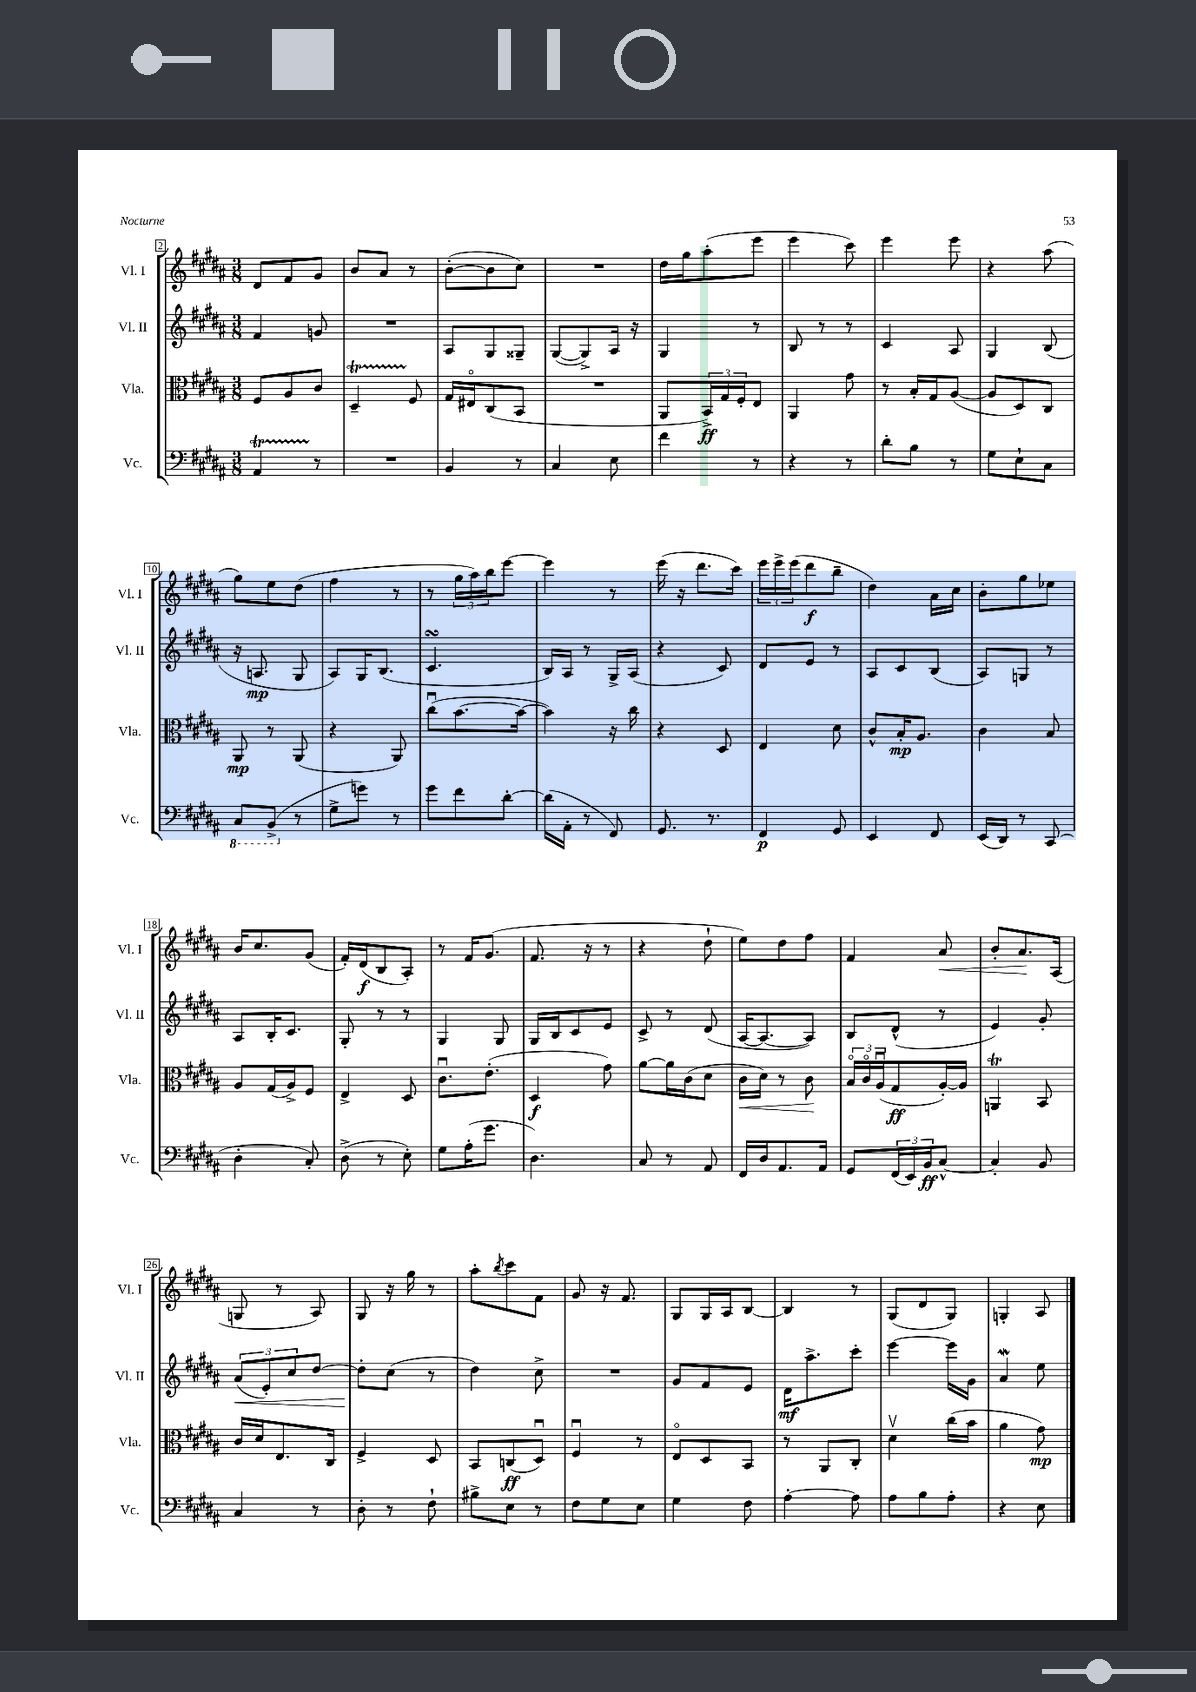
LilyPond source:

<<
\new StaffGroup <<
\new Staff = "s0" \with { instrumentName = "Vl. I" shortInstrumentName = "Vl. I" } {
    \clef treble \key b \major \numericTimeSignature \time 3/8
    dis'8 fis'8 gis'8 |
    b'8 ais'8 r8 |
    b'8~-.( b'8 cis''8) |
    R4. |
    dis''16 gis''16 ais''8-.( e'''8 |
    e'''4 cis'''8) |
    e'''4 e'''8 |
    r4 ais''8( |
    gis''8) e''8 dis''8( |
    fis''4 r8 |
    r8 \tuplet 3/2 { gis''16 ais''16) b''16 } e'''8~ |
    e'''4 r8 |
    e'''16( r16 dis'''8. cis'''16) |
    \tuplet 3/2 { e'''16 e'''16-> e'''16( } dis'''8\f b''8-- |
    dis''4) ais'16 cis''16 |
    b'8-. gis''8 ees''8 |
    b'16 cis''8. gis'8( |
    fis'16-.) dis'16\f( b8 ais8-.) |
    r8 fis'16 gis'8.( |
    fis'8. r16 r8 |
    r4 dis''8-! |
    e''8) dis''8 fis''8 |
    fis'4 ais'8\< |
    b'8-. ais'8.\! ais16( |
    g8 r8 ais8) |
    gis8 r16 gis''16 r8 |
    ais''8-. \acciaccatura { b''8 } cis'''8 fis'8 |
    gis'8 r16 fis'8. |
    gis8 gis16 ais16 b8~ |
    b4 r8 |
    gis8( dis'8 gis8) |
    g4-. ais8 \bar "|." |
}
\new Staff = "s1" \with { instrumentName = "Vl. II" shortInstrumentName = "Vl. II" } {
    \clef treble \key b \major \numericTimeSignature \time 3/8
    fis'4 g'8 |
    R4. |
    ais8 gis8 gisis8-- |
    gis8~( gis8->) ais16 r16 |
    gis4 r8 |
    b8 r8 r8 |
    cis'4 ais8 |
    gis4 b8( |
    r16 a8.\mp gis8 |
    ais8) gis16 b8.( |
    cis'4.\turn |
    b16) ais16 r8 gis16-> ais16( |
    r4 cis'8) |
    dis'8 e'8 r8 |
    ais8 cis'8 b8( |
    ais8) g8 r8 |
    ais8 b16-. cis'8. |
    gis8-. r8 r8 |
    gis4 gis8 |
    gis16 b16 cis'8 e'8 |
    cis'8-> r8 dis'8( |
    ais16~ ais8.~ ais8) |
    b8 dis'8-^( r8 |
    e'4) gis'8-. |
    \tuplet 3/2 { ais'8\<( e'8-.) cis''8 } dis''8~ |
    dis''8-.\! cis''8( r8 |
    dis''4) cis''8-> |
    R4. |
    gis'8 fis'8 e'8 |
    dis'16\mf ais''8.-> cis'''8-. |
    e'''4~ e'''16 gis'16 |
    ais'4\mordent e''8 \bar "|." |
}
\new Staff = "s2" \with { instrumentName = "Vla." shortInstrumentName = "Vla." } {
    \clef alto \key b \major \numericTimeSignature \time 3/8
    fis8 ais8 cis'8 |
    dis4--\startTrillSpan fis8\stopTrillSpan |
    gis16 eis16\flageolet cis8( b,8 |
    R4. |
    ais,8 \tuplet 3/2 { b,16->\ff) gis16 fis16-. } e8 |
    ais,4 gis'8 |
    r8 b16-. gis16 ais8~( |
    ais8 dis8) cis8 |
    ais,8\mp r8 ais,8( |
    r4 ais,8) |
    cis''8\downbow( b'8.~ b'16~ |
    b'4) r16 cis''16 |
    r4 dis8 |
    e4 dis'8 |
    cis'8-^ b16-.\mp ais8. |
    cis'4 b8 |
    ais8 gis16( ais16->) fis8 |
    e4-> dis8 |
    cis'8.\downbow e'8.-.( |
    dis4\f gis'8) |
    ais'8~ ais'16 cis'16( dis'8 |
    cis'16\< dis'16) r8 cis'8\! |
    \tuplet 3/2 { b16\flageolet cis'16\flageolet ais16\downbow( } gis8\ff ais16~-.) ais16 |
    a,4\trill b,8 |
    cis'16 dis'16 e8. cis16 |
    fis4-> dis8 |
    b,8 c8\ff( dis8\downbow) |
    fis4\downbow r8 |
    e8\flageolet dis8 b,8 |
    r8 ais,8 cis8-. |
    dis'4\upbow cis''16( b'16 |
    ais'4 gis'8\mp) \bar "|." |
}
\new Staff = "s3" \with { instrumentName = "Vc." shortInstrumentName = "Vc." } {
    \clef bass \key b \major \numericTimeSignature \time 3/8
    ais,4\startTrillSpan r8\stopTrillSpan |
    R4. |
    b,4 r8 |
    cis4 e8 |
    fis'4 r8 |
    r4 r8 |
    dis'8-. b8 r8 |
    gis8 e8-! cis8 |
    \ottava #-1 cis,8 b,,8->( \ottava #0 r8 |
    gis8-> g'8) r8 |
    gis'8 fis'8 dis'8~-. |
    dis'16( ais,16-. r8 fis,8) |
    gis,8. r8. |
    fis,4\p gis,8 |
    e,4 fis,8 |
    e,16( dis,16) r8 cis,8( |
    dis4-. cis8-.) |
    dis8->( r8 e8-.) |
    gis8 ais16-.( gis'8. |
    dis4.) |
    cis8 r8 ais,8 |
    fis,16 dis16 ais,8. ais,16 |
    gis,8 \tuplet 3/2 { fis,16( e,16) b,16\ff } cis8~-^ |
    cis4-. b,8 |
    cis4 r8 |
    dis8-. r8 fis8-! |
    bis8-> e8 r8 |
    fis8 gis8 e8 |
    gis4 fis8 |
    ais4~-. ais8 |
    ais8 b8 ais8-. |
    r4 e8 \bar "|." |
}
>>
>>
\layout { \context { \Score currentBarNumber = #2 \override BarNumber.stencil = #(make-stencil-boxer 0.1 0.3 ly:text-interface::print) } }
